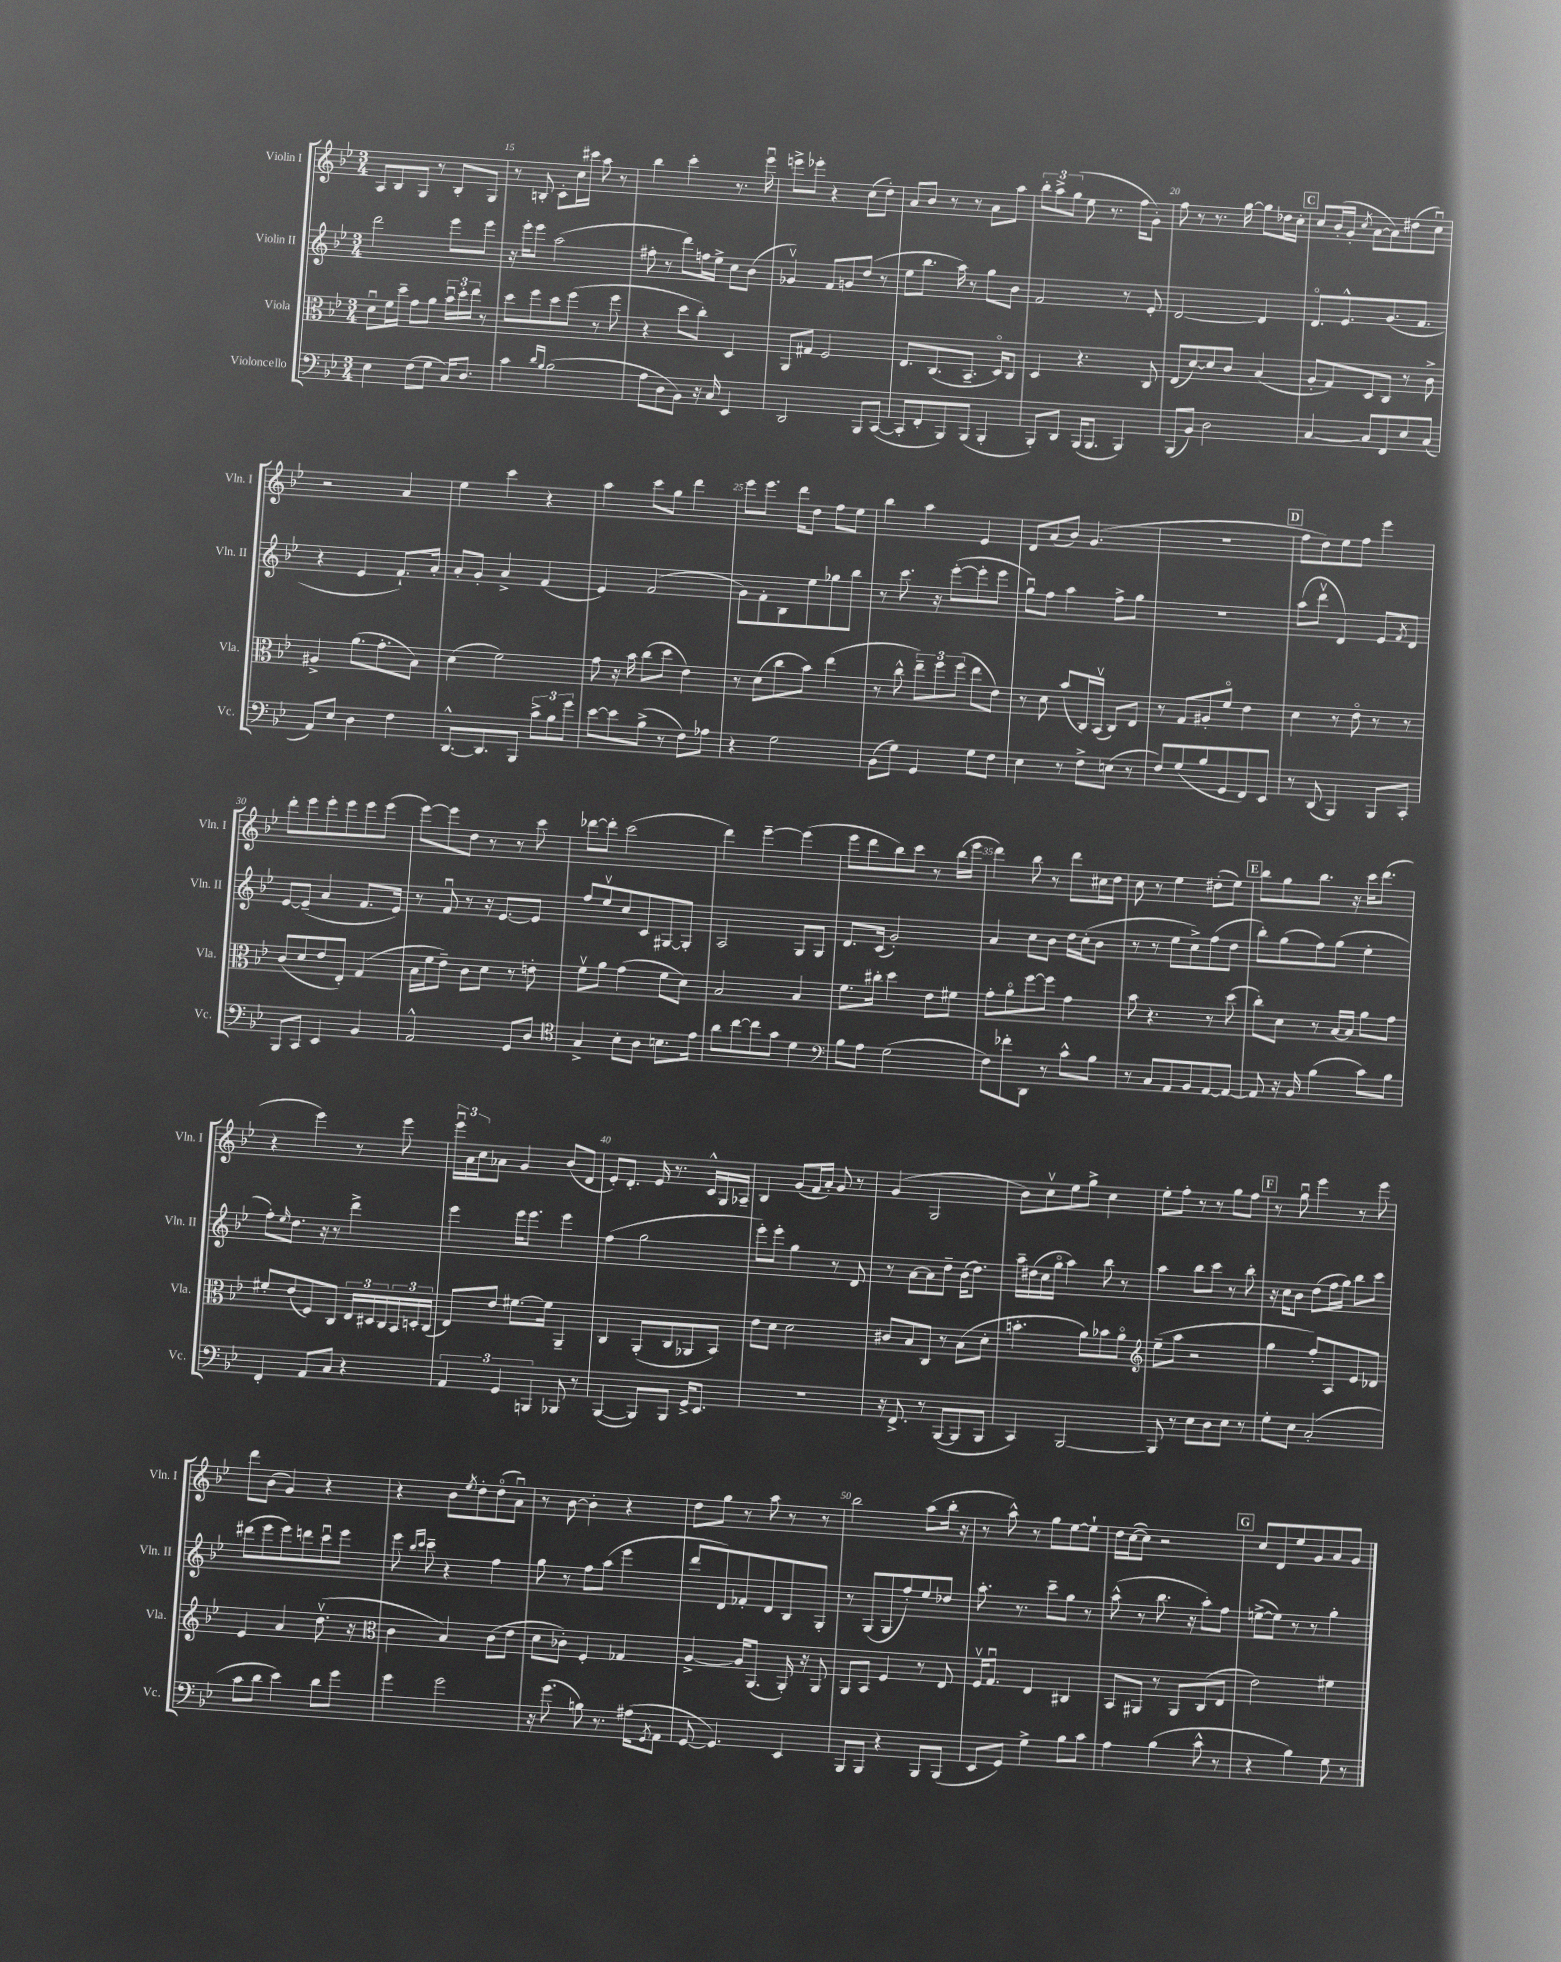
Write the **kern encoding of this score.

**kern	**kern	**kern	**kern
*part4	*part3	*part2	*part1
*staff4	*staff3	*staff2	*staff1
*I"Violoncello	*I"Viola	*I"Violin II	*I"Violin I
*I'Vc.	*I'Vla.	*I'Vln. II	*I'Vln. I
*clefF4	*clefC3	*clefG2	*clefG2
*k[b-e-]	*k[b-e-]	*k[b-e-]	*k[b-e-]
*M3/4	*M3/4	*M3/4	*M3/4
=14	=14	=14	=14
4E-\	8du\L	2ddd\	8A/L
.	16f\L	.	8B-/
.	16dd~\JJ	.	.
(8F\L	8g\L	.	8G/J
8G\J	8a\J	.	8r
16C/KL)	24b-u\LL	8eee-\L	8B-'/L
.	24dd'\	.	.
8.D/J	.	.	.
.	24ee-\JJ	.	.
.	8r	8eee-\J	8G/J
=15	=15	=15	=15
4c\	8dd\L	16r	8r
.	.	16eee-'\KL	.
.	8ff\	8eee-\J	8Bn'/
16qqd/LL	.	.	.
16qqB-/JJ	.	.	.
(2B-\	8dd\	(2aa\	8c'\L
.	(8ff\J	.	16cc\L
.	.	.	16ccc#X\JJ
.	8r	.	8aa\
.	8ff\	.	8r
=16	=16	=16	=16
8A\L	4r	8ff#X'\	4bb-\
8D\	.	8r	.
8BB-\J)	8dd\L	8ddd\L)	4ccc'\
16r	8cc'\J)	16ffn\L	.
16C/	.	16ee-^\JJ	.
4EE-/	4D/	8cc\L	8.r
.	.	(8b-\J	.
.	.	.	16eee-u\
=17	=17	=17	=17
2DD/	8AA/L	4g-Xv/)	8eeen^\L
.	8G#X/J	.	8eee-X'\J
.	2F/	8f/L	4r
.	.	8gn/	.
8BBB-/L	.	(8dd/J	(8cc\L
([8CC/J	.	8r	8dd'\J)
=18	=18	=18	=18
8CC'/L]	8.E-/L	8ee-\L	8a/L
8FF'/	.	8.bb-\J	8b-/J
.	(8.C/	.	.
8BBB-/)	.	.	8r
.	.	16aa\)	.
(8BBB-/J	8.BB-~/J	8r	8r
4BBB-'/	.	8gg\L	8a\L
.	16D/KL)	.	.
.	8C/J	8b-\J	8aa\J
=19	=19	=19	=19
8BBB-'/L)	4D/	2f/	12bb-'\L
.	.	.	12aa^\
8DD/J	.	.	.
.	.	.	(12gg\J
(16BBB-/KL	4.r	.	8ee-\
8.BBB-/J	.	.	.
.	.	.	8.r
4BBB-/)	.	8r	.
.	.	.	16ff\KL
.	8C/	8e-'/	8g'\J)
=20	=20	=20	=20
(8BBB-/L	(8E-/L	[2d/	8ff\
8BB-/J)	[8d/)	.	8r
2D\	8d/]	.	8.r
.	8c/J	.	.
.	.	.	[16gg\
.	(4B-/	4d/]	8gg\L]
.	.	.	16dd-X\L
.	.	.	16cc'\JJ
!!LO:REH:place=s1:t=C
=21	=21	=21	=21
[4C/	8A'/L	8.d/L	8cc/L
.	8G/)	.	(16b-'/L
.	.	8.e-^^/	16g'/JJ
.	.	.	8qcc/
8C/L]	8D/	.	[8a\L
8FF/	8C/J	(8.g/	8a\])
8E-/	8r	.	(8dd#X\
.	.	8.f/J	.
(8C/J	8c^\	.	8ccu\J)
!!LO:LB:g=z
=22	=22	=22	=22
8AA/L)	4A#X^/	4r	2r
8E-/J	.	.	.
4D\	(8.a\L	4e-/	.
.	8.g'\	.	.
4F\	.	8.f`/L)	4a/
.	8B-\J)	.	.
.	.	16a'/Jk	.
=23	=23	=23	=23
[8.DD^^/L	(4d\	8a'/L	4ee-\
.	.	8g'/J	.
8.DD/]	.	.	.
.	2f\)	4a^/	4ccc\
8BBB-/J	.	.	.
12c^\L	.	(4f/	4r
12B-\	.	.	.
12g\J	.	.	.
=24	=24	=24	=24
[8e-\L	8g\	4e-/)	4aa\
8e-\]	16r	.	.
.	16b-\	.	.
(8B-^\J	(8cc\L	(2f/	8ccc\L
8r	8dd\J	.	8gg\J
8F\L)	4e-\)	.	4ddd\
8A-X\J	.	.	.
=25	=25	=25	=25
4r	8r	8g\L)	8eee-\L
.	(8d\L	8f'\	8.eee-\J
2G\	8cc\	8B-\	.
.	.	.	16ddd\KL
.	8b-\J)	8ee-\	8dd\J
.	(4ee-\	8gg-X\	8ff\L
.	.	8bb-\J	8ee-\J
=26	=26	=26	=26
(8BB-\L	8r	8r	4bb-\
8G\J)	8cc^^\	8.ccc\	.
4GG/	12ee-~\L)	.	4aa\
.	.	16r	.
.	12ff\	.	.
.	.	([8eee-'\L	.
.	(12ff\J	.	.
8G\L	8ee-\L	8eee-'\]	4e-/
8F\J	8e-\J)	8eee-\J	.
=27	=27	=27	=27
4E-\	8r	8ggu\L)	8d/L
.	8d\	8ff\J	(8a/
8r	(8b-/L	4aa\	8b-/J)
8F^\L	16C/L)	.	(4.g/
.	(16BB-v/JJ	.	.
(8En\J	8C/L)	8ff^\L	.
8r	8E-/J	8gg\J	.
=28	=28	=28	=28
8F/L)	8r	2.r	2.r
(8G/	8G/L	.	.
8B-/	8A#X'/	.	.
8GG/	8f/J	.	.
8FF/)	4e-\	.	.
8EE-/J	.	.	.
!!LO:REH:place=s1:t=D
=29	=29	=29	=29
8r	4d\	(8aa\L	8ff\L
(8DD/	.	8dddv\J	8dd\)
4BBB-/)	8r	4d/)	8ee-\
.	8e-\	.	8ff\J
8BBB-/L	8r	8e-/L	4eee-\
.	.	8qf/	.
8CC'/J	8r	8d/J	.
!!LO:LB:g=z
=30	=30	=30	=30
8BBB-/L	(8c/L	[8e-/L	8ddd'\L
8CC/J	8d/	(8e-~/J]	8eee-\
4EE-/	8e-/	4a/	8eee-'\
.	8E-'/J)	.	8eee-\
4BB-/	(4G/	8.f/L	8eee-\
.	.	.	(8eee-\J
.	.	16e-/Jk)	.
=31	=31	=31	=31
2AA^^/	16B-\LL	8r	[8eee-\L)
.	16f\J	.	.
.	8e-~\J)	8fu/	8eee-\]
.	8c\L	8r	8dd\J
.	8d\J	16r	8r
.	.	[8.e-/L	.
8GG/L	8r	.	8r
8D/J	8en'\	8e-/J]	8ccc\
=32	=32	=32	=32
*clefC4	*	*	*
4G^/	8fv\L	8ff/L	[8ddd-X\L
.	8a\J	8ee-v/	8ddd-'\J]
8B-'\L	(4g\	8cc/	(2ccc\
8A\J	.	8c/	.
8.Bn\L	8f\L	[8G#X/	.
.	8d\J)	8G#'/J]	.
16e-\Jk	.	.	.
=33	=33	=33	=33
8a\L	2B-/	2A/	4ddd\)
[8cc\	.	.	.
8cc\]	.	.	[4eee-~\
8g\J	.	.	.
4d\	4B-/	8G/L	(4eee-\]
.	.	8G/J	.
=34	=34	=34	=34
*clefF4	*	*	*
8B-\L	8.f\L	8.d/L	8eee-\L
8A\J	.	.	8ddd\
.	16cc#X'\Jk	(16c/Jk	.
(2G\	4dd\	2g'/)	8bb-\)
.	.	.	8ccc\J
.	8e-\L	.	8r
.	8f#X\J	.	(16bb-\LL
.	.	.	16eee-\JJ
=35	=35	=35	=35
8F\L)	8g'\L	4a/	4ddd\)
8f-X'\	8a\	.	.
8DD\J	[8ff\	8cc\L	8bb-\
8r	8ff\J]	8b-\J	8r
8c^^\L	4g\	16dd\LL	8ddd\L
.	.	(16cc'\J	.
8B-\J	.	8b-\J	16cc#X\L
.	.	.	16dd\JJ
=36	=36	=36	=36
8r	8b-\	8r	8cc\
8C/L	4.r	8r	8r
8AA/	.	8ee-\L	4ee-\
8BB-/	.	8cc^\)	.
[8AA/	8r	(8ff\	(8dd#X'\L
8AA/J_	(8dd\	8dd\J	8ee-\J)
!!LO:REH:place=s1:t=E
=37	=37	=37	=37
8AA/]	8cc'\L)	8bb-'\L)	8bb-\L
16r	8d\J	(8gg\	8gg\
16BB-/	.	.	.
(4B-\	8r	8ff\)	8.bb-\J
.	[16B-/LL	(8gg\J	.
.	16B-/JJ]	.	16r
8c\L)	8a\L	4ee-'\	16ccc\KL
.	.	.	(8.ddd\J
8B-\J	8g\J	.	.
!!LO:LB:g=z
=38	=38	=38	=38
4FF'/	8f#X'/L	8ff'\L)	4r
.	.	16qqee-/	.
.	(8e-/	8.dd\J	.
8AA/L	8F/)	.	4eee-\)
.	.	16r	.
8C/J	8C/J	8r	.
4r	24E-/LL	4ddd^\	8r
.	24D#X/	.	.
.	24C/	.	.
.	24BB-/	.	8eee-\
.	24Dn'/	.	.
.	(24C/JJ	.	.
=39	=39	=39	=39
6AA/	8E-/L)	4eee-\	24eee-u\LL
.	.	.	24a\
.	.	.	24cc\J
.	8e-/J	.	8a-X\J
6GG/	.	.	.
.	[8.f#X\L	16eee-\KL	4g/
.	.	8.eee-\J	.
6BBBn/	.	.	.
.	16f#\Jk]	.	.
8BBB-X/	4AA~/	4eee-\	(8b-/L
8r	.	.	8d/J
=40	=40	=40	=40
([4BBB-/	4C/	(4ff\	8e-'/L)
.	.	.	8.d'/J
8BBB-/L])	(8AA'/L	2gg\	.
.	.	.	16e-/
8BBB-/J	8C/	.	8.r
16GG^/KL	8AA-X/	.	.
8.EE-/J	.	.	16c^^/LL
.	8BB-/J)	.	16G/
.	.	.	16A-X~/JJ
=41	=41	=41	=41
2.r	8e-\L	8eee-'\L)	4B-/
.	8d\J	8eee-'\J	.
.	2d\	4gg\	(8g/L
.	.	.	16f/L
.	.	.	16a'/JJ)
.	.	8r	8g/
.	.	8d/	8r
=42	=42	=42	=42
16r	8c#X/L	8r	(4g/
8.FF^/	.	.	.
.	8B-/	[8a\L	.
8r	8C/J	8a\]	2G/
([8BBB-/L	8r	8dd~\J	.
8BBB-/]	(8B-\L	(16b-\KL	.
.	.	8.dd\J)	.
8BBB-/J	8d'\J	.	.
=43	=43	=43	=43
4CC/)	4.bn'\	16aa~\LL	8b-\L)
.	.	(16dd#X\	.
.	.	16cc\	8ccv\
.	.	16gg\JJ	.
[2BBB-/	.	4aa\)	8ee-\
.	8a\L)	.	8gg^\J
.	8b-X\	8bb-\	4cc\
.	8a\J	8r	.
=44	=44	=44	=44
*	*clefG2	*	*
8BBB-/]	(8ee-~\L	4aa\	8ee-'\L
8r	8aa\J	.	8ff'\J
8E-\L	2r	8bb-\L	8r
8D\	.	8ccc\J	8r
8E-\J	.	8r	8gg\L
8r	.	8bb-'\	8ff\J
!!LO:REH:place=s1:t=F
=45	=45	=45	=45
8G'\L	4gg\	16r	8r
.	.	16cc\KL	.
8E-\J	.	8b-\J	8ggu\
(2C'/	8ff'/L)	(8dd\L	4eee-\
.	8A/	16ff\L	.
.	.	16gg\JJ)	.
.	8e-/	8bb-\L	8r
.	8d-X/J	8ccc\J	8eee-\
!!LO:LB:g=z
=46	=46	=46	=46
8c\L	4e-/	(8ddd#X\L	8ddd\L
8d\J	.	8eee-\	(8b-\J
4e-\)	4a/	8eee-\)	4g/)
.	.	8dddn\	.
8d\L	(8.ddv\	8cccu\	4r
8g\J	.	8eee-\J	.
.	16r	.	.
=47	=47	=47	=47
*	*clefC3	*	*
4g\	4c\	8eee-\	4r
.	.	16qqbb-/LL	.
.	.	16qqccc/JJ	.
.	.	8ccc~\	.
2g\	4B-/)	4r	8b-\L
.	.	.	8qee-/
.	.	.	8dd'\
.	(8c\L	4ff\	(8dd\
.	8e-\J	.	8au\J)
=48	=48	=48	=48
16r	8d\L	8gg\	8r
(8.g\	.	.	.
.	8c-X'\J)	8r	[8b-\
8Bn\)	4F'/	8ff\L	4b-'\]
8.r	.	(8aa\J	.
.	4G-X/	4eee-\	4r
(16A#X\KL	.	.	.
8qGG/	.	.	.
8AA\J	.	.	.
=49	=49	=49	=49
[8GG/	[4A^/	8ddd/L	8dd\L
4.GG/])	.	8d/)	8gg\J
.	16A/KL]	8f-X'/	8r
.	(8.AA/J	.	.
.	.	8d/	8aa\
4EE-/	16AA'/)	8B-/	8r
.	16r	.	.
.	8AA/	8G'/J	8r
=50	=50	=50	=50
8BBB-/L	8AA/L	8r	2bb-\
8BBB-/J	8BB-/J	(8G/L	.
4r	4F/	8G/	.
.	.	8ff'/)	.
8BBB-/L	8r	8ee-/	(8aa\L
(8BBB-/J	8E-/	8dd-X/J	16bb-'\Jk
.	.	.	16r
=51	=51	=51	=51
8EE-/L	16Fv/KL	8.aa'\	8r
.	8.Gu/J	.	.
8GG/J)	.	.	8aa^^\)
.	.	8.r	.
4G^\	4E-/	.	8r
.	.	8ccc~\L	8gg\L
8B-\L	4C#X/	8gg\J	[8ee-\
8c\J	.	8r	8ee-`\J]
=52	=52	=52	=52
4A\	8BB-/L	(8aa^^\	16dd\LL
.	.	.	([16cc\J
.	8AA#X/J	8r	8cc\J])
(4B-\	8r	8.bb-\	2r
.	8AA#/L	.	.
.	.	16r	.
8c^^\	(8C/	8aa'\L)	.
8r	8E-/J	8ff\J	.
!!LO:REH:place=s1:t=G
=53	=53	=53	=53
4r	2e-\)	([8een^\L	8cc/L
.	.	8ee\J])	8d/
4B-\)	.	8r	8ee-/
.	.	8r	8g/
8G\	4f#X\	4gg'\	8a/
8r	.	.	8g/J
==	==	==	==
*-	*-	*-	*-
